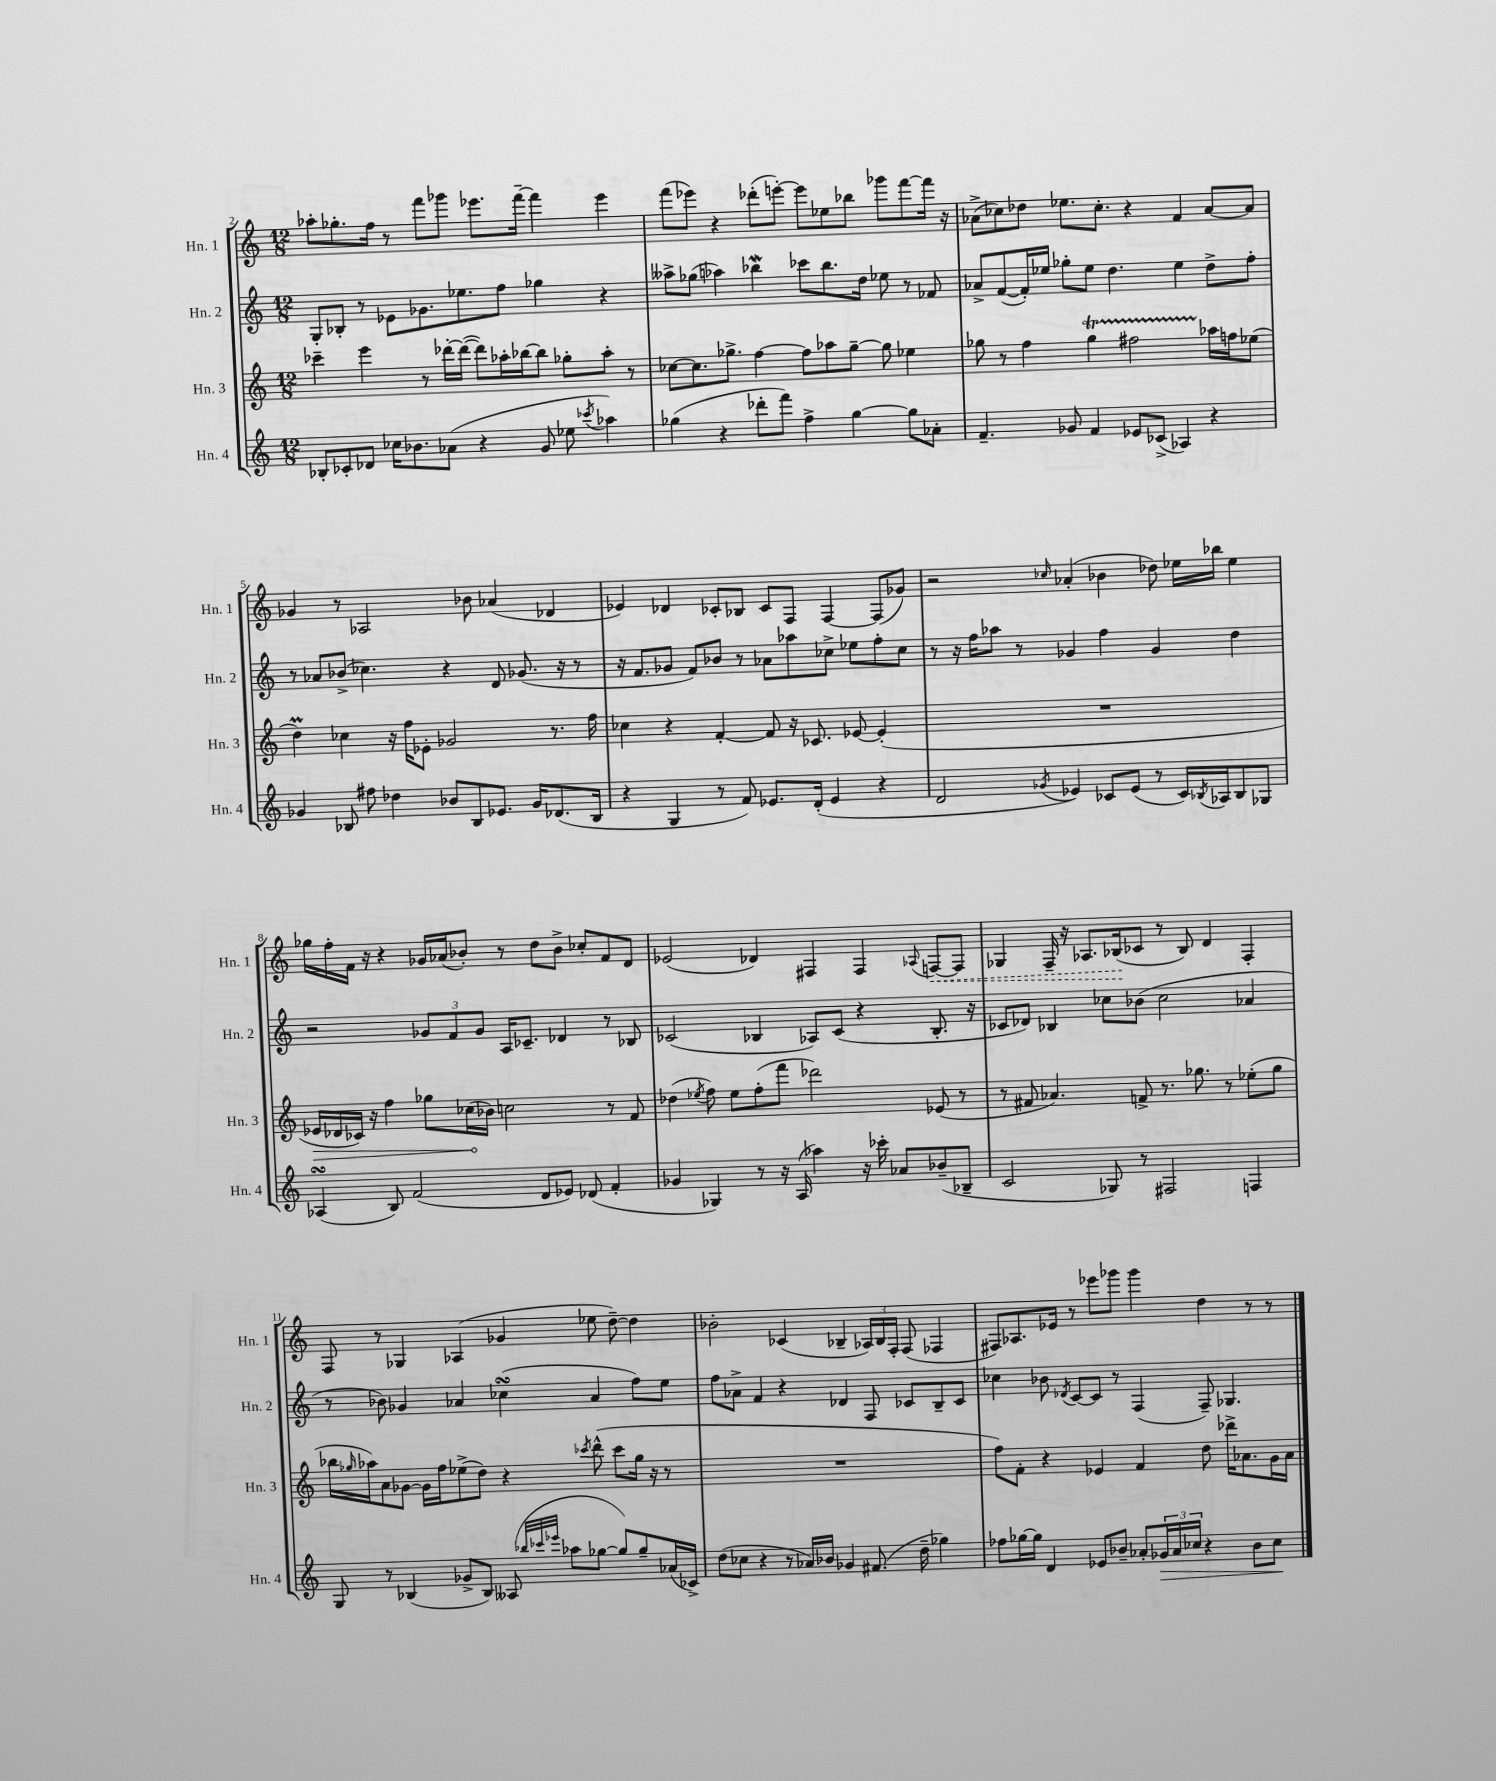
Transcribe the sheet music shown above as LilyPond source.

<<
\new StaffGroup <<
\new Staff = "s0" \with { instrumentName = "Hn. 1" shortInstrumentName = "Hn. 1" } {
    \clef treble \key c \major \numericTimeSignature \time 12/8
    aes''8-. ges''8.-. f''16 r8 f'''8 ges'''8 ees'''8. f'''16~-- f'''4 ees'''4 |
    f'''8( ees'''8) r4 des'''8-.( e'''8~-.) e'''8 ees''8 bes''8 ges'''8 f'''8~ f'''16 r16 |
    aes'8->( ces''8) des''8 ees''8. ces''8.-. r4 f'4 aes'8~ aes'8 |
    ges'4 r8 aes2 bes'8 aes'4( des'4 |
    ees'4) des'4 ces'8-. bes8 ces'8 f8 f4~ f8( ges'8) |
    r2 \grace { ces''16 } aes'4-.( bes'4 des''8) ees''16 bes''16 ees''4 |
    ges''16 f''16-. f'16 r16 r4 ges'16 aes'16( bes'8-.) r8 d''8 bes'8-> ces''8-. f'8 d'8 |
    ees'2( des'4) fis4 fis4 \appoggiatura { aes8 } \once \override Hairpin.style = #'dashed-line f8~\< f8 |
    ges4 f16-- r16 aes8. bes16\!( ces'8 r8 bes8) d'4 f4-. |
    f8 r8 ges4 aes4( ges'4 ees''8 d''8~--) d''4 |
    bes'2-. ces'4( bes4-- \tuplet 3/2 { aes16) bes16 f16-. } f8( fes4 |
    fis8) aes8. ees'16 r8 ees'''8 ges'''8 ges'''4 d''4 r8 r8 \bar "|." |
}
\new Staff = "s1" \with { instrumentName = "Hn. 2" shortInstrumentName = "Hn. 2" } {
    \clef treble \key c \major \numericTimeSignature \time 12/8
    g8-. bes8-. r8 ees'8 ges'8. ees''8. f''8 ges''4 r4 |
    aeses''8-> ges''8( aes''4) bes''4\mordent ces'''8 bes''8. d''16 ees''8 r8 fes'8 |
    aes'8-> f'8~( f'16-.) ees''16 ges''8-. ees''8 d''4. ees''4 d''8-> f''8-. |
    r8 aes'8 bes'8->( ces''4.) r4 d'8 ges'8.( r16 r8 |
    r16 f'8. ges'8 f'8) bes'8 r8 aes'8 aes''8 ces''8-> ees''8 f''8-. ces''8 |
    r8 r16 f''16 aes''8 r8 ges'4 f''4 ges'4 d''4 |
    r2 \tuplet 3/2 { ges'8 f'8 ges'8 } a16 ces'8.-- des'4 r8 bes8 |
    ces'2( bes4 aes8) ces'8( r4 bes8.-. r16 |
    ces'8 des'8) bes4 ces''8 bes'8( ces''2 aes'4 |
    r8 bes'8) ges'4 aes'4 ces''4\turn( aes'4 f''8) e''8 |
    f''8 aes'8-> f'4 r4 des'4 f8 ces'8 b8-- ces'8 |
    ces''4 bes'8 \acciaccatura { des'8 } c'8~ c'8 r8 f4( f8--) ges4. \bar "|." |
}
\new Staff = "s2" \with { instrumentName = "Hn. 3" shortInstrumentName = "Hn. 3" } {
    \clef treble \key c \major \numericTimeSignature \time 12/8
    ces'''4-- e'''4 r8 des'''16~-. des'''16~( des'''8) aes''16-. bes''16~ bes''8 ges''8-. aes''8-. r8 |
    ces''8~ ces''8. ges''8.-> f''4~ f''8 aes''8 ges''8~-- ges''8 ees''4 |
    ges''8 r8 f''4 ges''4\startTrillSpan fis''2 aes''16\stopTrillSpan f''16 ees''8( |
    d''4\prall) ces''4 r16 f''16 ees'8-. ges'2 r8. f''16 |
    ces''4 r4 f'4~-. f'8 r16 ces'8. ees'8~ ees'4-.( |
    R1. |
    \once \override Hairpin.circled-tip = ##t ees'16\> des'16 ces'16) r16 f''4 ges''8 ces''16\!( bes'16) c''2 r8 f'8 |
    des''4( \acciaccatura { ees''8 } f''8) ees''8 f''8-.( f'''8 des'''2) ees'8( r8 |
    r8 fis'8 aes'4.) f'8-> r8. ges''8. r8 ees''8-.( ges''8 |
    bes''16 \grace { ges''16 } aes''16) a'8 ges'8~ ges'16 f''16 ees''8->( d''8) r4 \acciaccatura { ces'''8 } d'''8-^( ces'''8 ges''16 r16 r8 |
    R1. |
    f''8) f'8-. r4 ees'4 f'4 d''8 des'''16-> aes'8. g'16 aes'16 \bar "|." |
}
\new Staff = "s3" \with { instrumentName = "Hn. 4" shortInstrumentName = "Hn. 4" } {
    \clef treble \key c \major \numericTimeSignature \time 12/8
    bes8-. ces'8-. des'8 ces''16 bes'8. aes'8( r4 g'8 ees''8 \acciaccatura { ces'''8 } aes''4) |
    ges''4( r4 des'''8-. f'''8) f''4-> ges''4~ ges''8 aes'8-. |
    f'4.-- ges'8 f'4 ees'8 ces'8->( aes4) r4 |
    ges'4 bes8 fis''8 des''4 bes'8 bes8 ees'8. ges'16 des'8.( bes16 |
    r4 g4 r8 f'8) ees'8. d'16-.( ees'4 r4 |
    d'2 \acciaccatura { ges'8 } ees'4) ces'8 ees'8( r8 ces'16) \acciaccatura { bes8 } aes16 bes8 ges8 |
    aes4\turn( b8) f'2( d'8 ees'8) des'8( f'4-. |
    ges'4 ges4) r8 r16 a16( aes''4) r16 ces'''16-. aes'8 bes'8--( bes8-- |
    c'2 ges8) r8 fis2 f4 |
    g8 r8 bes4( ges'8-> bes8) aeses8( \grace { bes''32 ces'''32 ees'''32 } aes''8 ges''8~ ges''8) ges''8-- aes'16( ces'16->) |
    d''8( ces''8 r4 r8 aes'16) bes'16 ges'4 fis'8.( d''16-- ges''4) |
    fes''8 ges''16~ ges''16 d'4 ees'8 bes'8-- aes'8-. \tuplet 3/2 { ges'16\> aes'16 ces''16 } r4 bes'8 ces''8\! \bar "|." |
}
>>
>>
\layout { \context { \Score currentBarNumber = #2 } }
